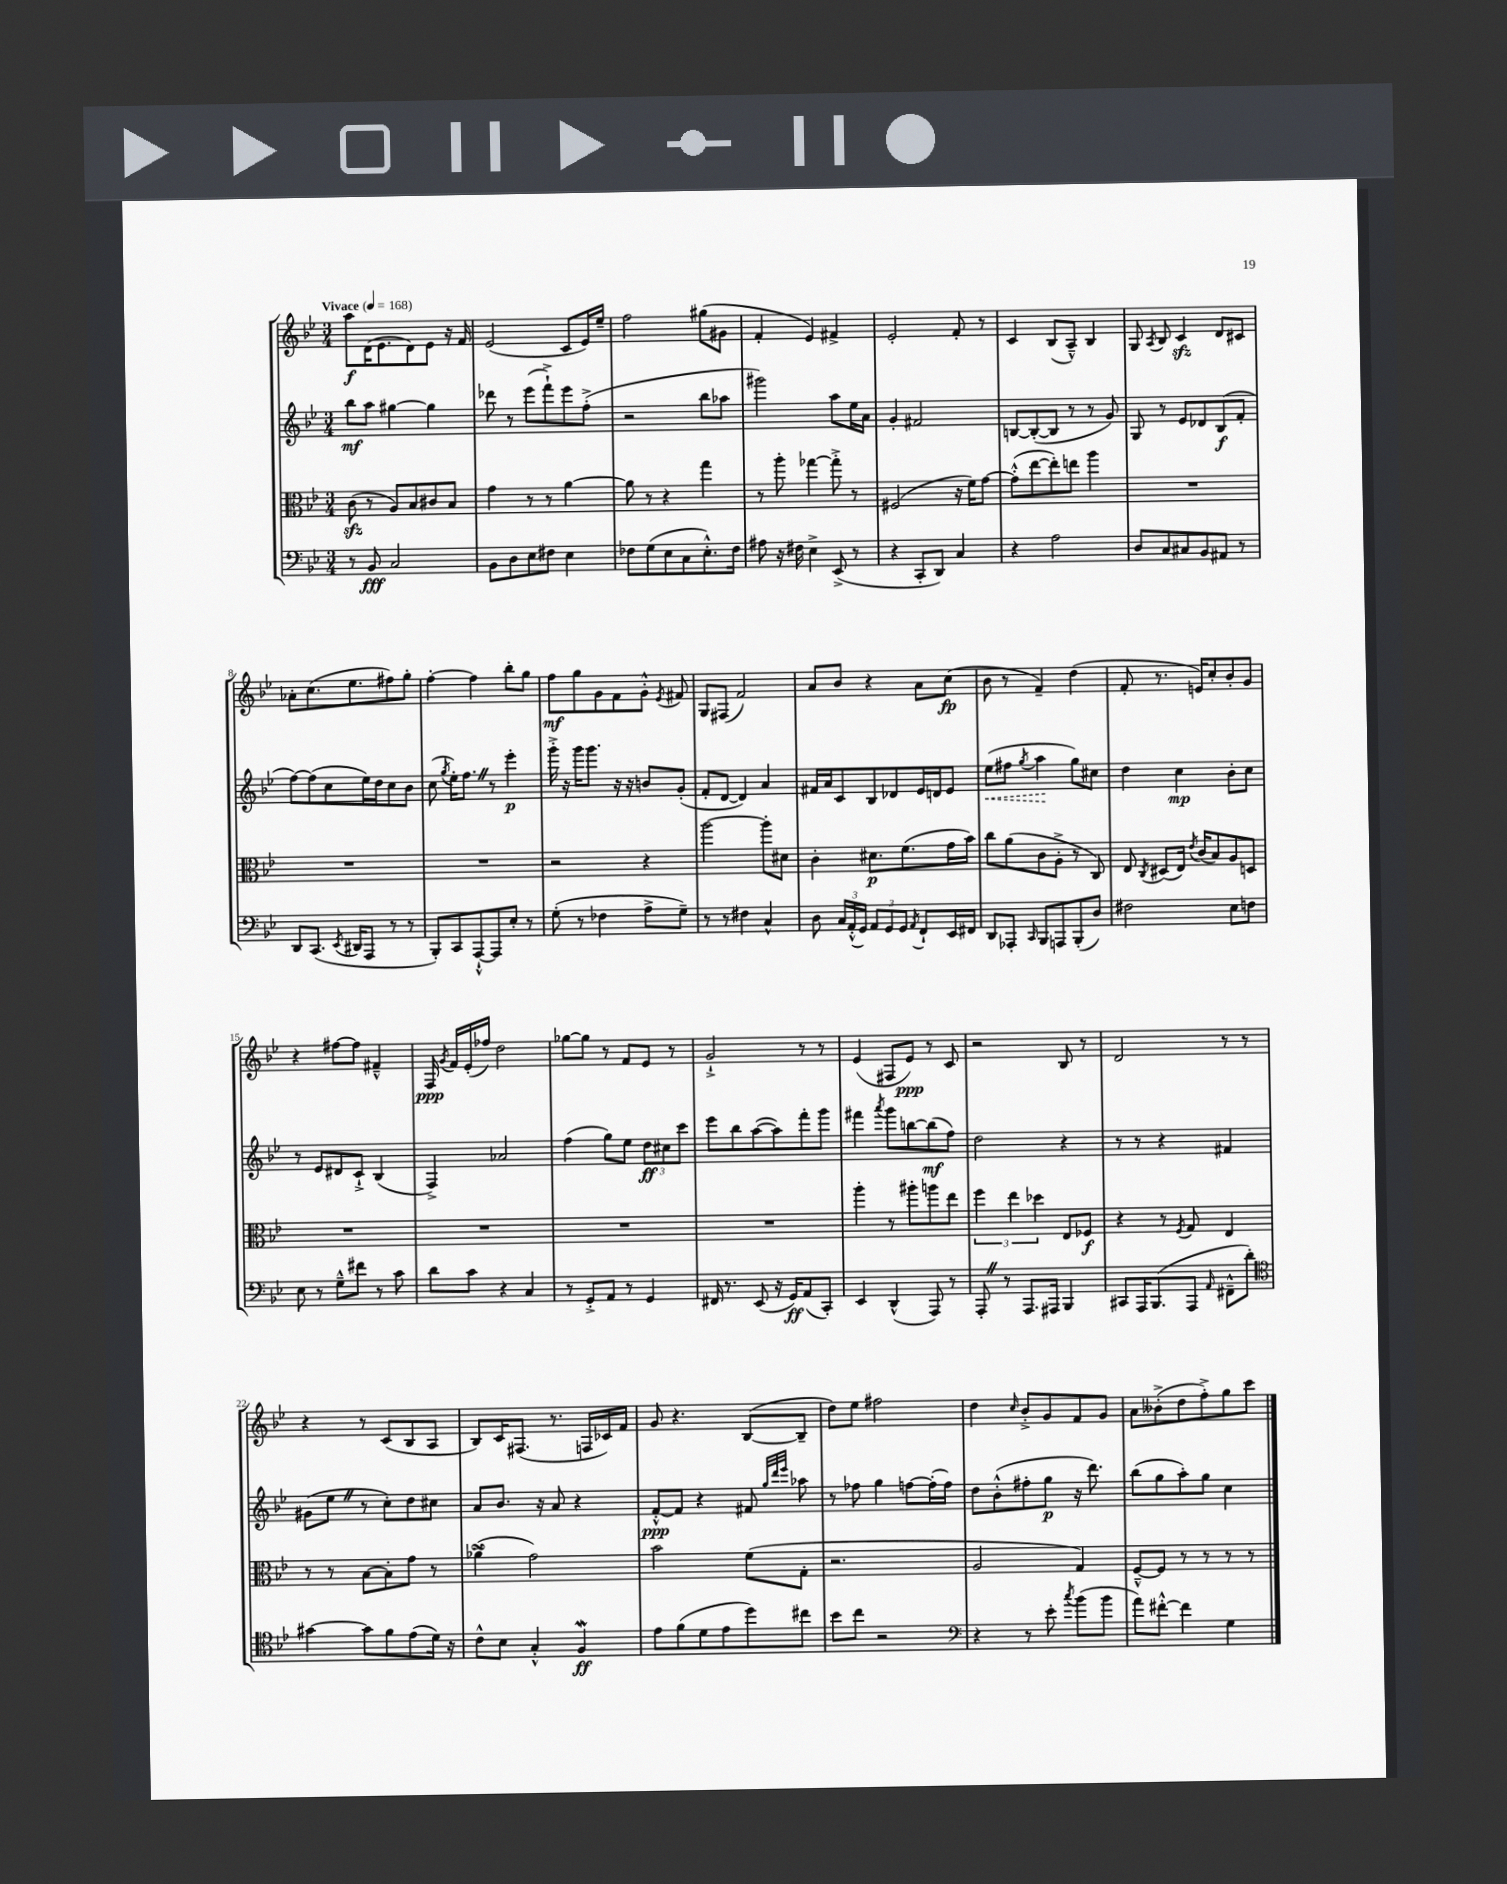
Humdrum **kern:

**kern	**dynam	**kern	**dynam	**kern	**dynam	**kern	**dynam
*part4	*part4	*part3	*part3	*part2	*part2	*part1	*part1
*staff4	*staff4	*staff3	*staff3	*staff2	*staff2	*staff1	*staff1
*clefF4	*	*clefC3	*	*clefG2	*	*clefG2	*
*k[b-e-]	*	*k[b-e-]	*	*k[b-e-]	*	*k[b-e-]	*
*M3/4	*	*M3/4	*	*M3/4	*	*M3/4	*
*MM168	*	*MM168	*	*MM168	*	*MM168	*
=1	=1	=1	=1	=1	=1	=1	=1
!	!	!	!	!	!	!LO:TX:a:B:t=Vivace	!
8r	.	(8czz\	.	8bb-\L	mf	8aa\L	f
8BB-/	fff	8r	.	8aa\J	.	(16d\K	.
.	.	.	.	.	.	8.e-\	.
2C/	.	8A/L)	.	[4gg#X\	.	.	.
.	.	8B-/	.	.	.	8d\)	.
.	.	8c#X/	.	4gg#\]	.	8e-\J	.
.	.	8B-/J	.	.	.	16r	.
.	.	.	.	.	.	16f/	.
=2	=2	=2	=2	=2	=2	=2	=2
8BB-\L	.	4g\	.	8ddd-X\	.	(2e-/	.
8D\	.	.	.	8r	.	.	.
8E-\	.	8r	.	(8eee-\L	.	.	.
8F#X\J	.	8r	.	8fff`^\)	.	.	.
4E-\	.	[4a\	.	8eee-\	.	8c/L	.
.	.	.	.	(8ff'^\J	.	16e-/L)	.
.	.	.	.	.	.	16ee-~/JJ	.
=3	=3	=3	=3	=3	=3	=3	=3
8F-X\L	.	8a\]	.	2r	.	2ff\	.
(8G\	.	8r	.	.	.	.	.
8E-\	.	4r	.	.	.	.	.
8C\	.	.	.	.	.	.	.
8.E-'^^\)	.	4gg\	.	8bb-\L	.	(8gg#X\L	.
.	.	.	.	8aa-X\J	.	8g#X\J	.
16F-\Jk	.	.	.	.	.	.	.
=4	=4	=4	=4	=4	=4	=4	=4
8A#X\	.	8r	.	2ggg#X\)	.	4f'/	.
16r	.	8aa'\	.	.	.	.	.
16F#X\	.	.	.	.	.	.	.
4E-^\	.	[4gg-X\	.	.	.	4e-/)	.
(8EE-^/	.	8gg-'^\]	.	8aa\L	.	4f#X^/	.
8r	.	8r	.	16ee-\L	.	.	.
.	.	.	.	16a\JJ	.	.	.
=5	=5	=5	=5	=5	=5	=5	=5
4r	.	(2F#X/	.	4g'/	.	2e-'/	.
8CC'/L	.	.	.	2f#X/	.	.	.
8DD/J)	.	.	.	.	.	.	.
4C/	.	16r	.	.	.	8f'/	.
.	.	16f\KL)	.	.	.	.	.
.	.	[8g\J	.	.	.	8r	.
=6	=6	=6	=6	=6	=6	=6	=6
4r	.	(8g'^^\L]	.	[8Bn/L	.	4c/	.
.	.	[8ee-\	.	(8B'/_	.	.	.
2A\	.	8ee-'\])	.	8B/J]	.	(8B-/L	.
.	.	8een\J	.	8r	.	8A~^^/J)	.
.	.	4aa\	.	8r	.	4B-/	.
.	.	.	.	8g/)	.	.	.
=7	=7	=7	=7	=7	=7	=7	=7
8D/L	.	2.r	.	8G/	.	8G/	.
.	.	.	.	.	.	8qA/	.
8C/	.	.	.	8r	.	8B-/	.
8C#X/	.	.	.	8e-/L	.	4czz/	.
8BB-/	.	.	.	8d-X/	.	.	.
8AA#X/J	.	.	.	(8B-/	f	8d/L	.
8r	.	.	.	8f'/J	.	8c#X/J	.
!!LO:LB:g=z
=8	=8	=8	=8	=8	=8	=8	=8
8DD/L	.	2.r	.	[8ff\L)	.	8a-X'\L	.
(8.CC/J	.	.	.	(8ff\]	.	(8.cc\	.
.	.	.	.	8cc\	.	.	.
8qEE-/	.	.	.	.	.	.	.
16DD#X/KL	.	.	.	.	.	8.ee-\	.
8AAA/J	.	.	.	16ee-\L)	.	.	.
.	.	.	.	16dd\J	.	.	.
8r	.	.	.	8cc\	.	8ff#X\)	.
8r	.	.	.	8b-\J	.	8gg'\J	.
=9	=9	=9	=9	=9	=9	=9	=9
8BBB-'/L)	.	2.r	.	(8cc\	.	[4ff'\	.
.	.	.	.	8qgg/	.	.	.
8CC/	.	.	.	16ee-'\KL)	.	.	.
.	.	.	.	8.ffZ\J	.	.	.
[8AAA`^^/	.	.	.	.	.	4ff\]	.
8AAA/]	.	.	.	8r	.	.	.
8E-'/J	.	.	.	4eee-'\	p	8bb-'\L	.
8r	.	.	.	.	.	8gg\J	.
=10	=10	=10	=10	=10	=10	=10	=10
(8G'\	.	2r	.	16ggg'^\	.	8ff\L	mf
.	.	.	.	16r	.	.	.
8r	.	.	.	16ggg\KL	.	8gg\	.
.	.	.	.	8.ggg\J	.	.	.
4F-X\	.	.	.	.	.	8g\	.
.	.	.	.	16r	.	8f\	.
.	.	.	.	16r	.	.	.
8A^\L	.	4r	.	8bn/L	.	8g'^^\J	.
.	.	.	.	.	.	8qe-/	.
8G~\J)	.	.	.	(8g'/J	.	8f#X/	.
=11	=11	=11	=11	=11	=11	=11	=11
8r	.	[2aa\	.	8f'/L	.	8G/L	.
8r	.	.	.	[8d/J	.	(8F#X/J	.
4F#X\	.	.	.	4d/])	.	2f/)	.
4C^^/	.	8aa'\L]	.	4a/	.	.	.
.	.	8d#X\J	.	.	.	.	.
=12	=12	=12	=12	=12	=12	=12	=12
8D\	.	4c'\	.	16f#X/LL	.	8a/L	.
.	.	.	.	16a/J	.	.	.
24C/LL	.	.	.	8c/	.	8b-/J	.
(24AA'^^/	.	.	.	.	.	.	.
24GG/JJ)	.	.	.	.	.	.	.
12AA/L	.	8.d#X\L	p	8B-/	.	4r	.
12GG/	.	.	.	.	.	.	.
.	.	.	.	8d-X/	.	.	.
12GG/J	.	.	.	.	.	.	.
.	.	(8.f\	.	.	.	.	.
8qAA/	.	.	.	.	.	.	.
8FF`/L	.	.	.	16e-/L	.	8a\L	.
.	.	.	.	16dn/J	.	.	.
16EE-/L	.	16g\L	.	8e-/J	.	(8cc\J	fp
16FF#X/JJ	.	16b-\JJ)	.	.	.	.	.
=13	=13	=13	=13	=13	=13	=13	=13
!	!	!	!	!	!LO:HP:b	!	!
8DD/L	.	8cc\L	.	(8ee-\L	<	8b-\	.
8AAA-X'/J	.	(8a\	.	8ff#X\J	.	8r	.
16qqCC/	.	.	.	8qgg/	.	.	.
8BBB-/L	.	8c\	.	4aa\	.	4f~/)	.
8AAAn/	.	8A'^\J	.	.	.	.	.
(8BBB-'/	.	8r	.	8gg\L)	[	(4dd\	.
8D/J)	.	8C/)	.	8cc#X\J	.	.	.
=14	=14	=14	=14	=14	=14	=14	=14
2F#X\	.	8E-/	.	4dd\	.	8f'/	.
.	.	8qC/	.	.	.	.	.
.	.	(8D#X/L	.	.	.	8.r	.
.	.	16E-/Jk)	.	4cc\	mp	.	.
.	.	8qe-/	.	.	.	.	.
.	.	(16c/KL	.	.	.	16en/KL)	.
.	.	8B-/)	.	.	.	8cc'/	.
8E-\L	.	8A/	.	8b-'\L	.	8b-'/	.
8Fn\J	.	8Dn/J	.	8cc\J	.	8g/J	.
!!LO:LB:g=z
=15	=15	=15	=15	=15	=15	=15	=15
8E-\	.	2.r	.	8r	.	4r	.
8r	.	.	.	8e-/L	.	.	.
8G~^^\L	.	.	.	8d#X/	.	[8ff#X\L	.
8f#X\J	.	.	.	8c`^/J	.	8ff#\J]	.
8r	.	.	.	(4B-/	.	4f#X~^^/	.
8c\	.	.	.	.	.	.	.
=16	=16	=16	=16	=16	=16	=16	=16
8d\L	.	2.r	.	4F^/)	.	16F/	ppp
.	.	.	.	.	.	8qg/	.
.	.	.	.	.	.	16f/LL	.
8c\J	.	.	.	.	.	(16e-'/	.
.	.	.	.	.	.	16ff-X/JJ)	.
4r	.	.	.	2a-X/	.	2dd\	.
4C/	.	.	.	.	.	.	.
=17	=17	=17	=17	=17	=17	=17	=17
8r	.	2.r	.	(4ff\	.	[8gg-X\L	.
8GG'^/L	.	.	.	.	.	8gg-\J]	.
8AA/J	.	.	.	8gg\L)	.	8r	.
8r	.	.	.	8ee-\J	.	8f/L	.
4GG/	.	.	.	12dd\L	ff	8e-/J	.
.	.	.	.	12cc#X\	.	.	.
.	.	.	.	.	.	8r	.
.	.	.	.	12ccc\J	.	.	.
=18	=18	=18	=18	=18	=18	=18	=18
16FF#X/	.	2.r	.	8eee-\L	.	2g`^/	.
8.r	.	.	.	.	.	.	.
.	.	.	.	8bb-\	.	.	.
(8EE-/	.	.	.	([8aa\	.	.	.
16r	.	.	.	8aa\])	.	.	.
16GG/KL)	ff	.	.	.	.	.	.
(8AA/	.	.	.	8fff'\	.	8r	.
8CC'/J)	.	.	.	8ggg\J	.	8r	.
=19	=19	=19	=19	=19	=19	=19	=19
4EE-/	.	4aa'\	.	4fff#X\	.	(4e-/	.
.	.	.	.	8qaaa/	.	.	.
(4DD^^/	.	8r	.	8ggg\L	.	8F#X/L	.
.	.	8aa#X'\L	.	[8bbn\	.	8e-/J)	ppp
8AAA/)	.	8aan\	.	(8bb\]	mf	8r	.
8r	.	8ee-\J	.	8ff\J)	.	8c/	.
=20	=20	=20	=20	=20	=20	=20	=20
8AAA'Z/	.	6ff\	.	2dd\	.	2r	.
8r	.	.	.	.	.	.	.
.	.	6ee-\	.	.	.	.	.
8.AAA/L	.	.	.	.	.	.	.
.	.	6dd-X\	.	.	.	.	.
16AAA#X/Jk	.	.	.	.	.	.	.
4BBB-/	.	8E-/L	.	4r	.	8B-/	.
.	.	8F-X/J	f	.	.	8r	.
=21	=21	=21	=21	=21	=21	=21	=21
8CC#X/L	.	4r	.	8r	.	2d/	.
16AAA/K	.	.	.	8r	.	.	.
(8.BBB-/	.	.	.	.	.	.	.
.	.	8r	.	4r	.	.	.
.	.	8qF/	.	.	.	.	.
8AAA/J	.	8G/	.	.	.	.	.
16qqAA/	.	.	.	.	.	.	.
8FF#X~^^\L	.	4E-/	.	4f#X/	.	8r	.
8d'\J)	.	.	.	.	.	8r	.
!!LO:LB:g=z
=22	=22	=22	=22	=22	=22	=22	=22
*clefC4	*	*	*	*	*	*	*
[4g#X\	.	8r	.	(8g#X\L	.	4r	.
.	.	8r	.	8ee-Z\J	.	.	.
8g#\L]	.	[8B-\L	.	8r	.	8r	.
8f\	.	8B-'\]	.	8cc'\L)	.	(8c/L	.
(8e-\	.	8g\J	.	8dd\	.	8B-/	.
16d\Jk)	.	8r	.	8cc#X\J	.	8A/J	.
16r	.	.	.	.	.	.	.
=23	=23	=23	=23	=23	=23	=23	=23
8c^^\L	.	(4a-XsSSs^\	.	8a/L	.	8B-/L)	.
8B-\J	.	.	.	8.b-/J	.	16c/K	.
.	.	.	.	.	.	(8.F#X/J	.
4G'^^/	.	2g\)	.	.	.	.	.
.	.	.	.	16r	.	.	.
.	.	.	.	8a/	.	8.r	.
4FW/	ff	.	.	4r	.	.	.
.	.	.	.	.	.	16Fn/LL	.
.	.	.	.	.	.	16c-X/)	.
.	.	.	.	.	.	16f/JJ	.
=24	=24	=24	=24	=24	=24	=24	=24
8e-\L	.	2b-\	.	[8f'^^/L	ppp	8g/	.
(8f\	.	.	.	8f/J]	.	4.r	.
8d\	.	.	.	4r	.	.	.
8e-\	.	.	.	.	.	.	.
8dd\)	.	(8f\L	.	8f#X/	.	([8B-/L	.
.	.	.	.	32qqgg/LLL	.	.	.
.	.	.	.	32qqddd/	.	.	.
.	.	.	.	32qqeee-/JJJ	.	.	.
8cc#X\J	.	8G'\J	.	8aa-X\	.	8B-~/J]	.
=25	=25	=25	=25	=25	=25	=25	=25
8b-\L	.	2.r	.	8r	.	8dd\L)	.
8cc\J	.	.	.	8ff-X\	.	8ee-\J	.
2r	.	.	.	4gg\	.	2ff#X\	.
.	.	.	.	[8ffn\L	.	.	.
.	.	.	.	(16ff'\L]	.	.	.
.	.	.	.	16ff\JJ)	.	.	.
=26	=26	=26	=26	=26	=26	=26	=26
*clefF4	*	*	*	*	*	*	*
4r	.	2A/	.	8dd\L	.	4dd\	.
.	.	.	.	(8b-'^^\	.	.	.
.	.	.	.	.	.	16qqcc/	.
8r	.	.	.	8ff#X'\	.	8b-'^/L	.
8e-'\	.	.	.	8gg\J	p	8g/	.
8qcc/	.	.	.	.	.	.	.
(8b-\L	.	4G/)	.	16r	.	8f/	.
.	.	.	.	8.ddd\)	.	.	.
8b-\J	.	.	.	.	.	8g/J	.
=27	=27	=27	=27	=27	=27	=27	=27
8a\L)	.	[8F~^^/L	.	(8bb-\L	.	8a\L	.
[8f#X'^^\J	.	8F/J]	.	8gg\	.	(8b--X'^\	.
4f#\]	.	8r	.	8aa'\)	.	8dd\	.
.	.	8r	.	8gg\J	.	8ff'^\)	.
4G\	.	8r	.	4cc\	.	8gg\	.
.	.	8r	.	.	.	8ccc\J	.
==	==	==	==	==	==	==	==
*-	*-	*-	*-	*-	*-	*-	*-
